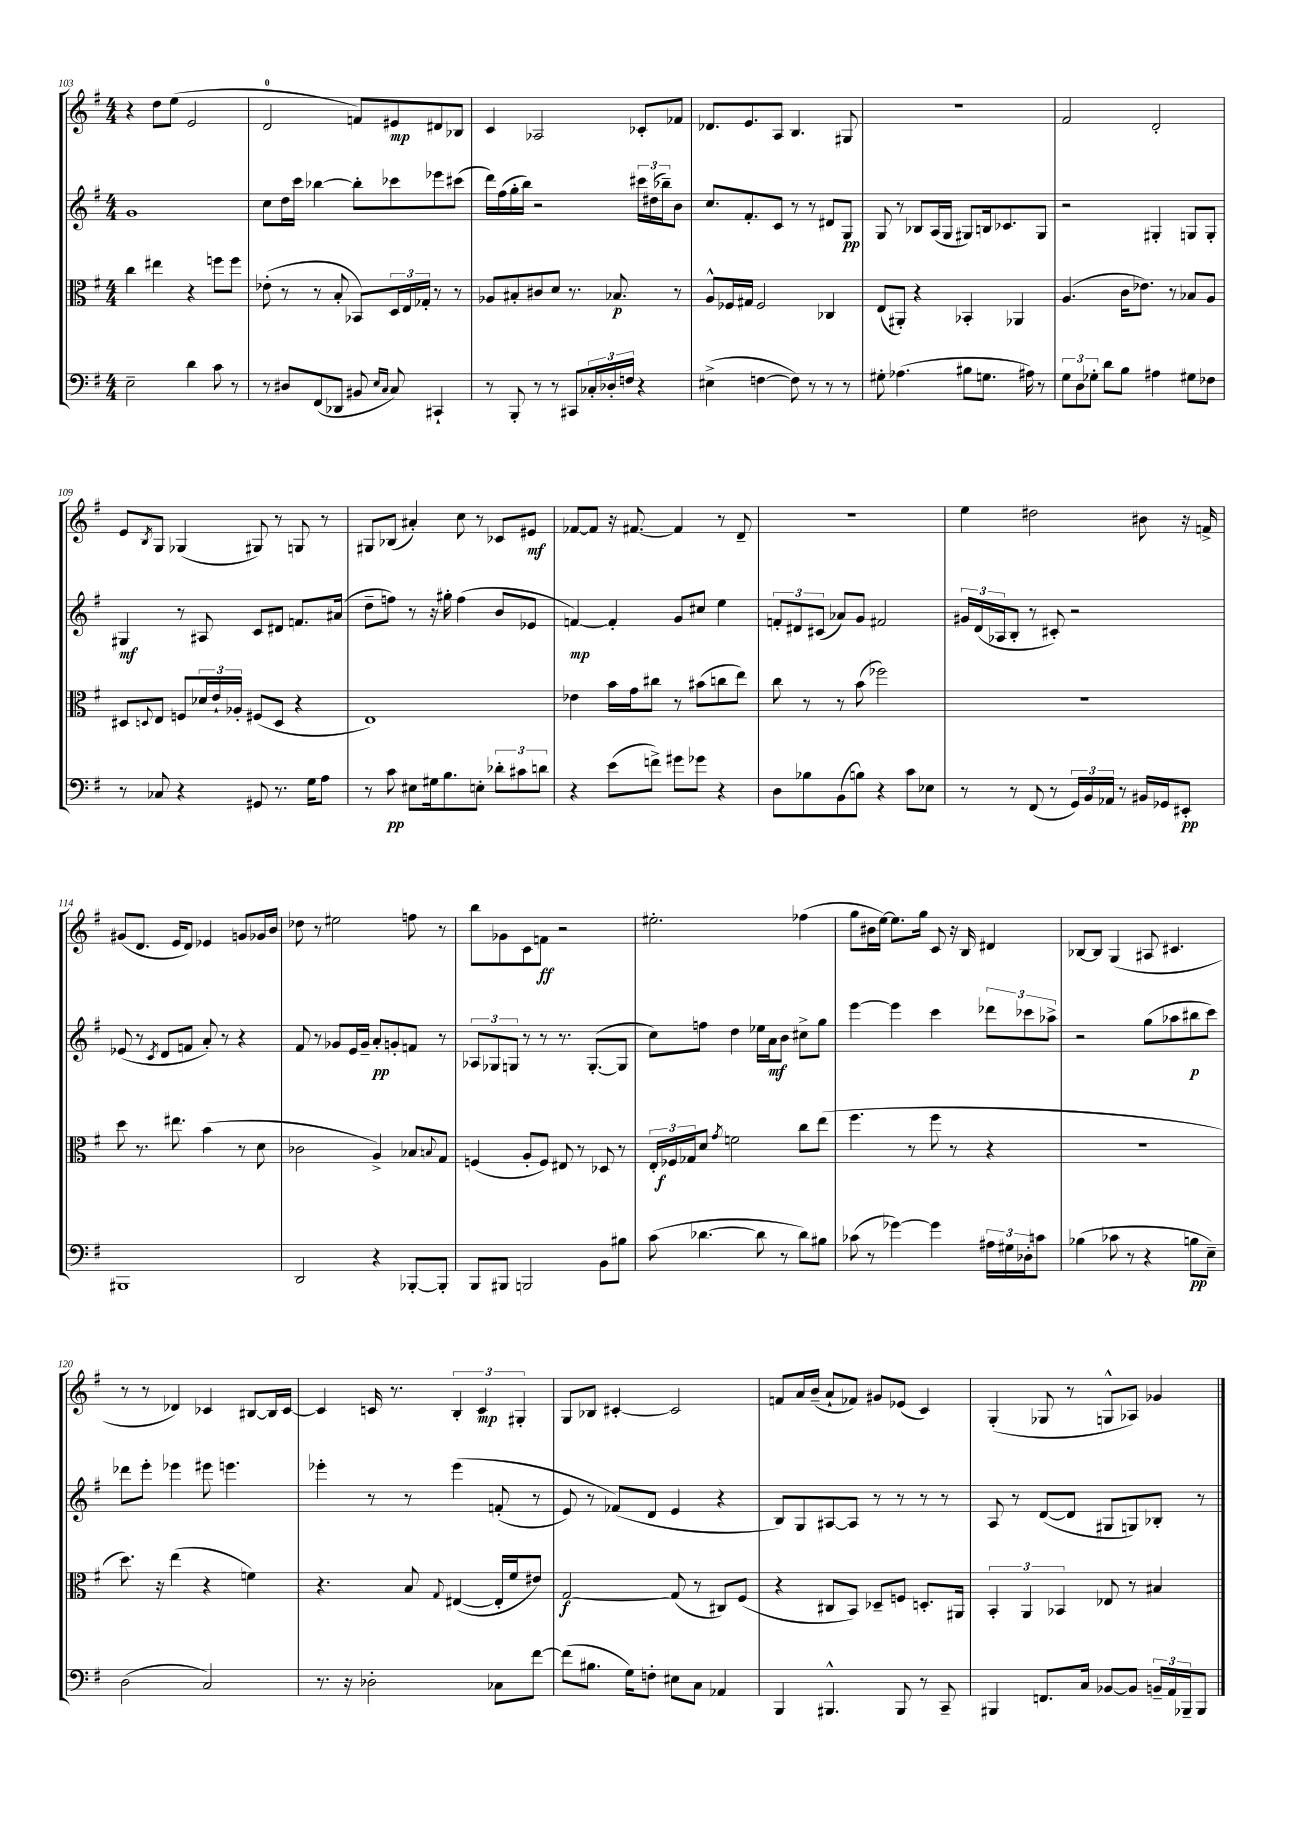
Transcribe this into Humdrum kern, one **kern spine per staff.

**kern	**dynam	**kern	**dynam	**kern	**dynam	**kern	**dynam
*part4	*part4	*part3	*part3	*part2	*part2	*part1	*part1
*staff4	*staff4	*staff3	*staff3	*staff2	*staff2	*staff1	*staff1
*clefF4	*	*clefC3	*	*clefG2	*	*clefG2	*
*k[f#]	*	*k[f#]	*	*k[f#]	*	*k[f#]	*
*M4/4	*	*M4/4	*	*M4/4	*	*M4/4	*
=103	=103	=103	=103	=103	=103	=103	=103
2E~\	.	4cc\	.	1g	.	4r	.
.	.	4ee#X\	.	.	.	8dd\L	.
.	.	.	.	.	.	(8ee\J	.
4d\	.	4r	.	.	.	2e/	.
8c\	.	8ffn\L	.	.	.	.	.
8r	.	8ff\J	.	.	.	.	.
=104	=104	=104	=104	=104	=104	=104	=104
8r	.	(8e-X'\	.	8cc\L	.	2d/	.
8D#X/L	.	8r	.	16dd\L	.	.	.
.	.	.	.	16ccc\JJ	.	.	.
(8FF#/	.	8r	.	[4bb-X\	.	.	.
8DD-X/J	.	8B'/	.	.	.	.	.
8BB#X/	.	8BB-X/L)	.	8bb-'\L]	.	8fn/L)	.
16qqE/LL	.	.	.	.	.	.	.
16qqC/JJ	.	.	.	.	.	.	.
8C/)	.	24D/L	.	8ccc-X\	.	8e#X/	mp
.	.	24E/	.	.	.	.	.
.	.	24G-X'/JJ	.	.	.	.	.
4CC#X`/	.	8r	.	8eee-X\	.	8d#X/	.
.	.	8r	.	(8ccc#X\J	.	8B-X/J	.
=105	=105	=105	=105	=105	=105	=105	=105
8r	.	8A-X/L	.	16ddd\LL)	.	4c/	.
.	.	.	.	(16ff#\	.	.	.
8BBB'/	.	8B#X'/	.	16gg'\	.	.	.
.	.	.	.	16bb\JJ)	.	.	.
8r	.	8c#X/	.	2r	.	2A-X/	.
8r	.	8d/J	.	.	.	.	.
8CC#X/L	.	8.r	.	.	.	.	.
24C-X'/L	.	.	.	.	.	.	.
24D-X'/	.	.	.	.	.	.	.
.	.	8.B-X/	p	.	.	.	.
24Fn/JJ	.	.	.	.	.	.	.
4r	.	.	.	24ccc#X\LL	.	8c-X'/L	.
.	.	.	.	(24dd#X\	.	.	.
.	.	.	.	24bb-X~\J)	.	.	.
.	.	8r	.	8b\J	.	8f-X/J	.
=106	=106	=106	=106	=106	=106	=106	=106
(4E#X^\	.	8A^^/L	.	8.cc/L	.	8.d-X/L	.
.	.	16F-X/L	.	.	.	.	.
.	.	16G#X/JJ	.	8.f#'/	.	8.e/	.
[4Fn\	.	2F-/	.	.	.	.	.
.	.	.	.	8c/J	.	8A/J	.
8F\])	.	.	.	8r	.	4.B/	.
8r	.	.	.	8r	.	.	.
8r	.	4C-X/	.	8d#X/L	.	.	.
8r	.	.	.	8G/J	pp	8G#X/	.
=107	=107	=107	=107	=107	=107	=107	=107
8G#X'\	.	(8E/L	.	8G/	.	1r	.
(4.A-X\	.	8AA#X'/J)	.	8r	.	.	.
.	.	4r	.	8B-X/L	.	.	.
.	.	.	.	(16A/L	.	.	.
.	.	.	.	16G/JJ	.	.	.
8B#X\L	.	4BB-X'/	.	8G#X/L)	.	.	.
8.Gn\J	.	.	.	16Bn/k	.	.	.
.	.	.	.	8.c-X/	.	.	.
.	.	4AA-X/	.	.	.	.	.
16A#X\)	.	.	.	.	.	.	.
8r	.	.	.	8G#/J	.	.	.
=108	=108	=108	=108	=108	=108	=108	=108
12G\L	.	(4.A/	.	2r	.	2f#/	.
12D\	.	.	.	.	.	.	.
12G-X'\J	.	.	.	.	.	.	.
8d\L	.	.	.	.	.	.	.
8B\J	.	16c\KL	.	.	.	.	.
.	.	8.e-X\J)	.	.	.	.	.
4A#X\	.	.	.	4G#X'/	.	2d'/	.
.	.	8r	.	.	.	.	.
8G#X\L	.	8B-X/L	.	8Gn/L	.	.	.
8F-X\J	.	8A/J	.	8G'/J	.	.	.
!!LO:LB:g=z
=109	=109	=109	=109	=109	=109	=109	=109
8r	.	8D#X/L	.	4G#X/	mf	8e/L	.
.	.	8qqDn/	.	.	.	8qB/	.
8C-X/	.	8E/J	.	.	.	8G/J	.
4r	.	8Fn/L	.	8r	.	(4G-X/	.
.	.	24d-X/L	.	8A#X/	.	.	.
.	.	24e`/	.	.	.	.	.
.	.	24A-X'/JJ	.	.	.	.	.
8GG#X/	.	(8F#X/L	.	8c/L	.	8G#X/)	.
8.r	.	8D/J	.	8d#X/J	.	8r	.
.	.	4r	.	8.fn/L	.	8Gn/	.
16G\KL	.	.	.	.	.	.	.
8A\J	.	.	.	.	.	8r	.
.	.	.	.	(16a#X/Jk	.	.	.
=110	=110	=110	=110	=110	=110	=110	=110
8r	.	1E)	.	8dd~\L	.	8G#X/L	.
8c\	pp	.	.	8ffn\J)	.	(8B-X/J	.
8E#X\L	.	.	.	8r	.	4a#X'/)	.
16G#X\k	.	.	.	16r	.	.	.
8.B\	.	.	.	16gg#X'\	.	.	.
.	.	.	.	(4ff\	.	8cc\	.
8En'\J	.	.	.	.	.	8r	.
12d-X'\L	.	.	.	8b/L	.	8c-X/L	.
12c#X\	.	.	.	.	.	.	.
.	.	.	.	8e-X/J	.	8e#X/J	mf
12dn\J	.	.	.	.	.	.	.
=111	=111	=111	=111	=111	=111	=111	=111
4r	.	4e-X\	.	[4fn/)	mp	[8f-X/L	.
.	.	.	.	.	.	8f-/J]	.
(8e\L	.	16b\LL	.	4f'/]	.	16r	.
.	.	16g\J	.	.	.	[8.f#X/	.
8fn^\J)	.	8cc#X\J	.	.	.	.	.
8g#X\L	.	8r	.	8g/L	.	4f#/]	.
8g-X\J	.	(8b#X\L	.	8cc#X/J	.	.	.
4r	.	8ccn\	.	4ee\	.	8r	.
.	.	8ee\J)	.	.	.	8d~/	.
=112	=112	=112	=112	=112	=112	=112	=112
8D\L	.	8cc\	.	12fn'/L	.	1r	.
.	.	.	.	12d#X/	.	.	.
8B-X\	.	8r	.	.	.	.	.
.	.	.	.	(12c#X/J	.	.	.
(8BB\	.	8r	.	8a-X/L)	.	.	.
8Bn\J)	.	(8b\	.	8g/J	.	.	.
4r	.	2ff-X\)	.	2f#X/	.	.	.
8c\L	.	.	.	.	.	.	.
8E-X\J	.	.	.	.	.	.	.
=113	=113	=113	=113	=113	=113	=113	=113
8r	.	1r	.	24g#X/LL	.	4ee\	.
.	.	.	.	(24d/	.	.	.
.	.	.	.	24A-X/J	.	.	.
8r	.	.	.	8B'/J	.	.	.
(8FF#/	.	.	.	8r	.	2dd#X\	.
8r	.	.	.	8c#X'/)	.	.	.
24GG/LL)	.	.	.	2r	.	.	.
24BB/	.	.	.	.	.	.	.
24AA-X/JJ	.	.	.	.	.	.	.
8r	.	.	.	.	.	.	.
16BB#X/LL	.	.	.	.	.	8b#X\	.
16GG-X/J	.	.	.	.	.	.	.
8EE#X'/J	pp	.	.	.	.	16r	.
.	.	.	.	.	.	16fn^/	.
!!LO:LB:g=z
=114	=114	=114	=114	=114	=114	=114	=114
1BBB#X	.	8dd\	.	(8e-X/	.	(8g#X/L	.
.	.	8.r	.	8r	.	8.d/J	.
.	.	.	.	8qc/	.	.	.
.	.	.	.	8d/L	.	.	.
.	.	8.ee#X\	.	.	.	16e/KL	.
.	.	.	.	8fn/J	.	8d/J)	.
.	.	(4b\	.	8a'/)	.	4e-X/	.
.	.	.	.	8r	.	.	.
.	.	8r	.	4r	.	8gn/L	.
.	.	8d\	.	.	.	16g-X/L	.
.	.	.	.	.	.	16b/JJ	.
=115	=115	=115	=115	=115	=115	=115	=115
2DD/	.	2c-X\	.	8f#/	.	8dd-X\	.
.	.	.	.	8r	.	8r	.
.	.	.	.	8g-X/L	.	2ee#X\	.
.	.	.	.	16e/L	.	.	.
.	.	.	.	16g-~/JJ	.	.	.
4r	.	4A^/)	.	8a'/L	pp	.	.
.	.	.	.	8gn'/	.	.	.
[8BBB-X'/L	.	8B-X/L	.	8fn/J	.	8ffn\	.
.	.	8qqBn/	.	.	.	.	.
8BBB-'/J]	.	8G/J	.	8r	.	8r	.
=116	=116	=116	=116	=116	=116	=116	=116
8BBB/L	.	(4Fn/	.	12A-X/L	.	8bb\L	.
.	.	.	.	12G-X/	.	.	.
8BBB#X/J	.	.	.	.	.	8g-X\	.
.	.	.	.	12Gn/J	.	.	.
2BBBn/	.	8A'/L	.	8r	.	8c\	.
.	.	8F/J)	.	8r	.	8fn\J	ff
.	.	8E#X/	.	8.r	.	2r	.
.	.	8r	.	.	.	.	.
.	.	.	.	([8.G'/L	.	.	.
8BB\L	.	8D-X/	.	.	.	.	.
8B#X\J	.	8r	.	8G/J]	.	.	.
=117	=117	=117	=117	=117	=117	=117	=117
(8c\	.	24E'/LL	.	8cc\L)	.	2.ee#X'\	.
.	.	24F-X/	f	.	.	.	.
.	.	24G-X/J	.	.	.	.	.
[4.d-X\	.	8d/J	.	8ffn\J	.	.	.
.	.	8qg/	.	.	.	.	.
.	.	2fn\	.	4dd\	.	.	.
8d-\]	.	.	.	16ee-X\LL	.	.	.
.	.	.	.	16a\J	mf	.	.
8r	.	.	.	8b\J	.	.	.
8d-\L)	.	8cc\L	.	8cc#X^\L	.	(4ff-X\	.
8B#X\J	.	(8ee\J	.	8gg\J	.	.	.
=118	=118	=118	=118	=118	=118	=118	=118
(8c-X\	.	4.ff#\	.	[4eee\	.	8gg\L	.
8r	.	.	.	.	.	16b#X\L	.
.	.	.	.	.	.	[16ee\JJ)	.
[4g-X\)	.	.	.	4eee\]	.	8.ee\L]	.
.	.	8r	.	.	.	.	.
.	.	.	.	.	.	16gg\Jk	.
4g-\]	.	8ff#\	.	4ccc\	.	8c/	.
.	.	8r	.	.	.	16r	.
.	.	.	.	.	.	16B/	.
24A#X\LL	.	4r	.	12ddd-X\L	.	4d#X/	.
24G#X\	.	.	.	.	.	.	.
24D-X'\J	.	.	.	12ccc-X\	.	.	.
8cn\J	.	.	.	.	.	.	.
.	.	.	.	12aa-X^\J	.	.	.
=119	=119	=119	=119	=119	=119	=119	=119
(4B-X\	.	1r	.	2r	.	[8B-X/L	.
.	.	.	.	.	.	8B-/J]	.
8c-X\	.	.	.	.	.	(4G/	.
8r	.	.	.	.	.	.	.
4r	.	.	.	(8gg\L	.	8A#X/	.
.	.	.	.	8aa-X\	.	4.c#X/	.
8Bn\L	pp	.	.	8bb#X\	p	.	.
8E~\J)	.	.	.	8ccc\J)	.	.	.
!!LO:LB:g=z
=120	=120	=120	=120	=120	=120	=120	=120
(2D\	.	8.dd\)	.	8ddd-X\L	.	8r	.
.	.	.	.	8eee'\J	.	8r	.
.	.	16r	.	.	.	.	.
.	.	(4ee\	.	4eee-X\	.	4d-X/)	.
2C/)	.	4r	.	8eee#X\	.	4c-X/	.
.	.	.	.	4.eeen\	.	.	.
.	.	4fn\)	.	.	.	[8B#X/L	.
.	.	.	.	.	.	16B#/L]	.
.	.	.	.	.	.	[16c-/JJ	.
=121	=121	=121	=121	=121	=121	=121	=121
8.r	.	4.r	.	4eee-X'\	.	4c-/]	.
16r	.	.	.	.	.	.	.
2D-X'\	.	.	.	8r	.	16cn/	.
.	.	.	.	.	.	8.r	.
.	.	8B/	.	8r	.	.	.
.	.	8qqG/	.	.	.	.	.
.	.	([4E#X/	.	(4eee-\	.	6B'/	.
.	.	.	.	.	.	6c/	mp
8C-X\L	.	16E#'/LL]	.	(8fn'/	.	.	.
.	.	16f#/J	.	.	.	.	.
.	.	.	.	.	.	6G#X'/	.
[8f#\J	.	8e#X/J)	.	8r	.	.	.
=122	=122	=122	=122	=122	=122	=122	=122
(8f#\L]	.	[2G/	f	8e/)	.	8G/L	.
8.B#X\J	.	.	.	8r	.	8B-X/J	.
.	.	.	.	(8f-X/L)	.	[4c#X'/	.
16G\KL)	.	.	.	.	.	.	.
8Fn'\J	.	.	.	8d/J	.	.	.
8E#X\L	.	(8G/]	.	4e/	.	2c#/]	.
8C\J	.	8r	.	.	.	.	.
4AA-X/	.	8C#X/L)	.	4r	.	.	.
.	.	(8F#/J	.	.	.	.	.
=123	=123	=123	=123	=123	=123	=123	=123
4BBB/	.	4r	.	8B/L)	.	8fn/L	.
.	.	.	.	8G/	.	16a/L	.
.	.	.	.	.	.	(16b~/JJ	.
4.BBB#X^^/	.	8C#X/L	.	[8A#X/	.	8a`/L	.
.	.	8BB/J)	.	8A#/J]	.	8f-X/J)	.
.	.	8D-X~/L	.	8r	.	8g#X/L	.
8BBB#/	.	8Fn/J	.	8r	.	(8e-X/J	.
8r	.	8.Dn'/L	.	8r	.	4c/)	.
8CC~/	.	.	.	8r	.	.	.
.	.	16AA#X/Jk	.	.	.	.	.
=124	=124	=124	=124	=124	=124	=124	=124
4BBB#X/	.	6BB'/	.	8A/	.	(4G'/	.
.	.	.	.	8r	.	.	.
.	.	6AA/	.	.	.	.	.
8.FFn/L	.	.	.	([8d/L	.	8G-X/	.
.	.	6BB-X/	.	.	.	.	.
.	.	.	.	8d/J]	.	8r	.
16C/Jk	.	.	.	.	.	.	.
[8BB-X/L	.	8E-X/	.	8G#X/L	.	8Gn^^/L	.
8BB-/J]	.	8r	.	8Gn/)	.	8A-X/J)	.
24BBn~/LL	.	4B#X/	.	8B-X'/J	.	4g-X/	.
24AA/	.	.	.	.	.	.	.
24BBB-X~/J	.	.	.	.	.	.	.
8BBB-/J	.	.	.	8r	.	.	.
==	==	==	==	==	==	==	==
*-	*-	*-	*-	*-	*-	*-	*-
